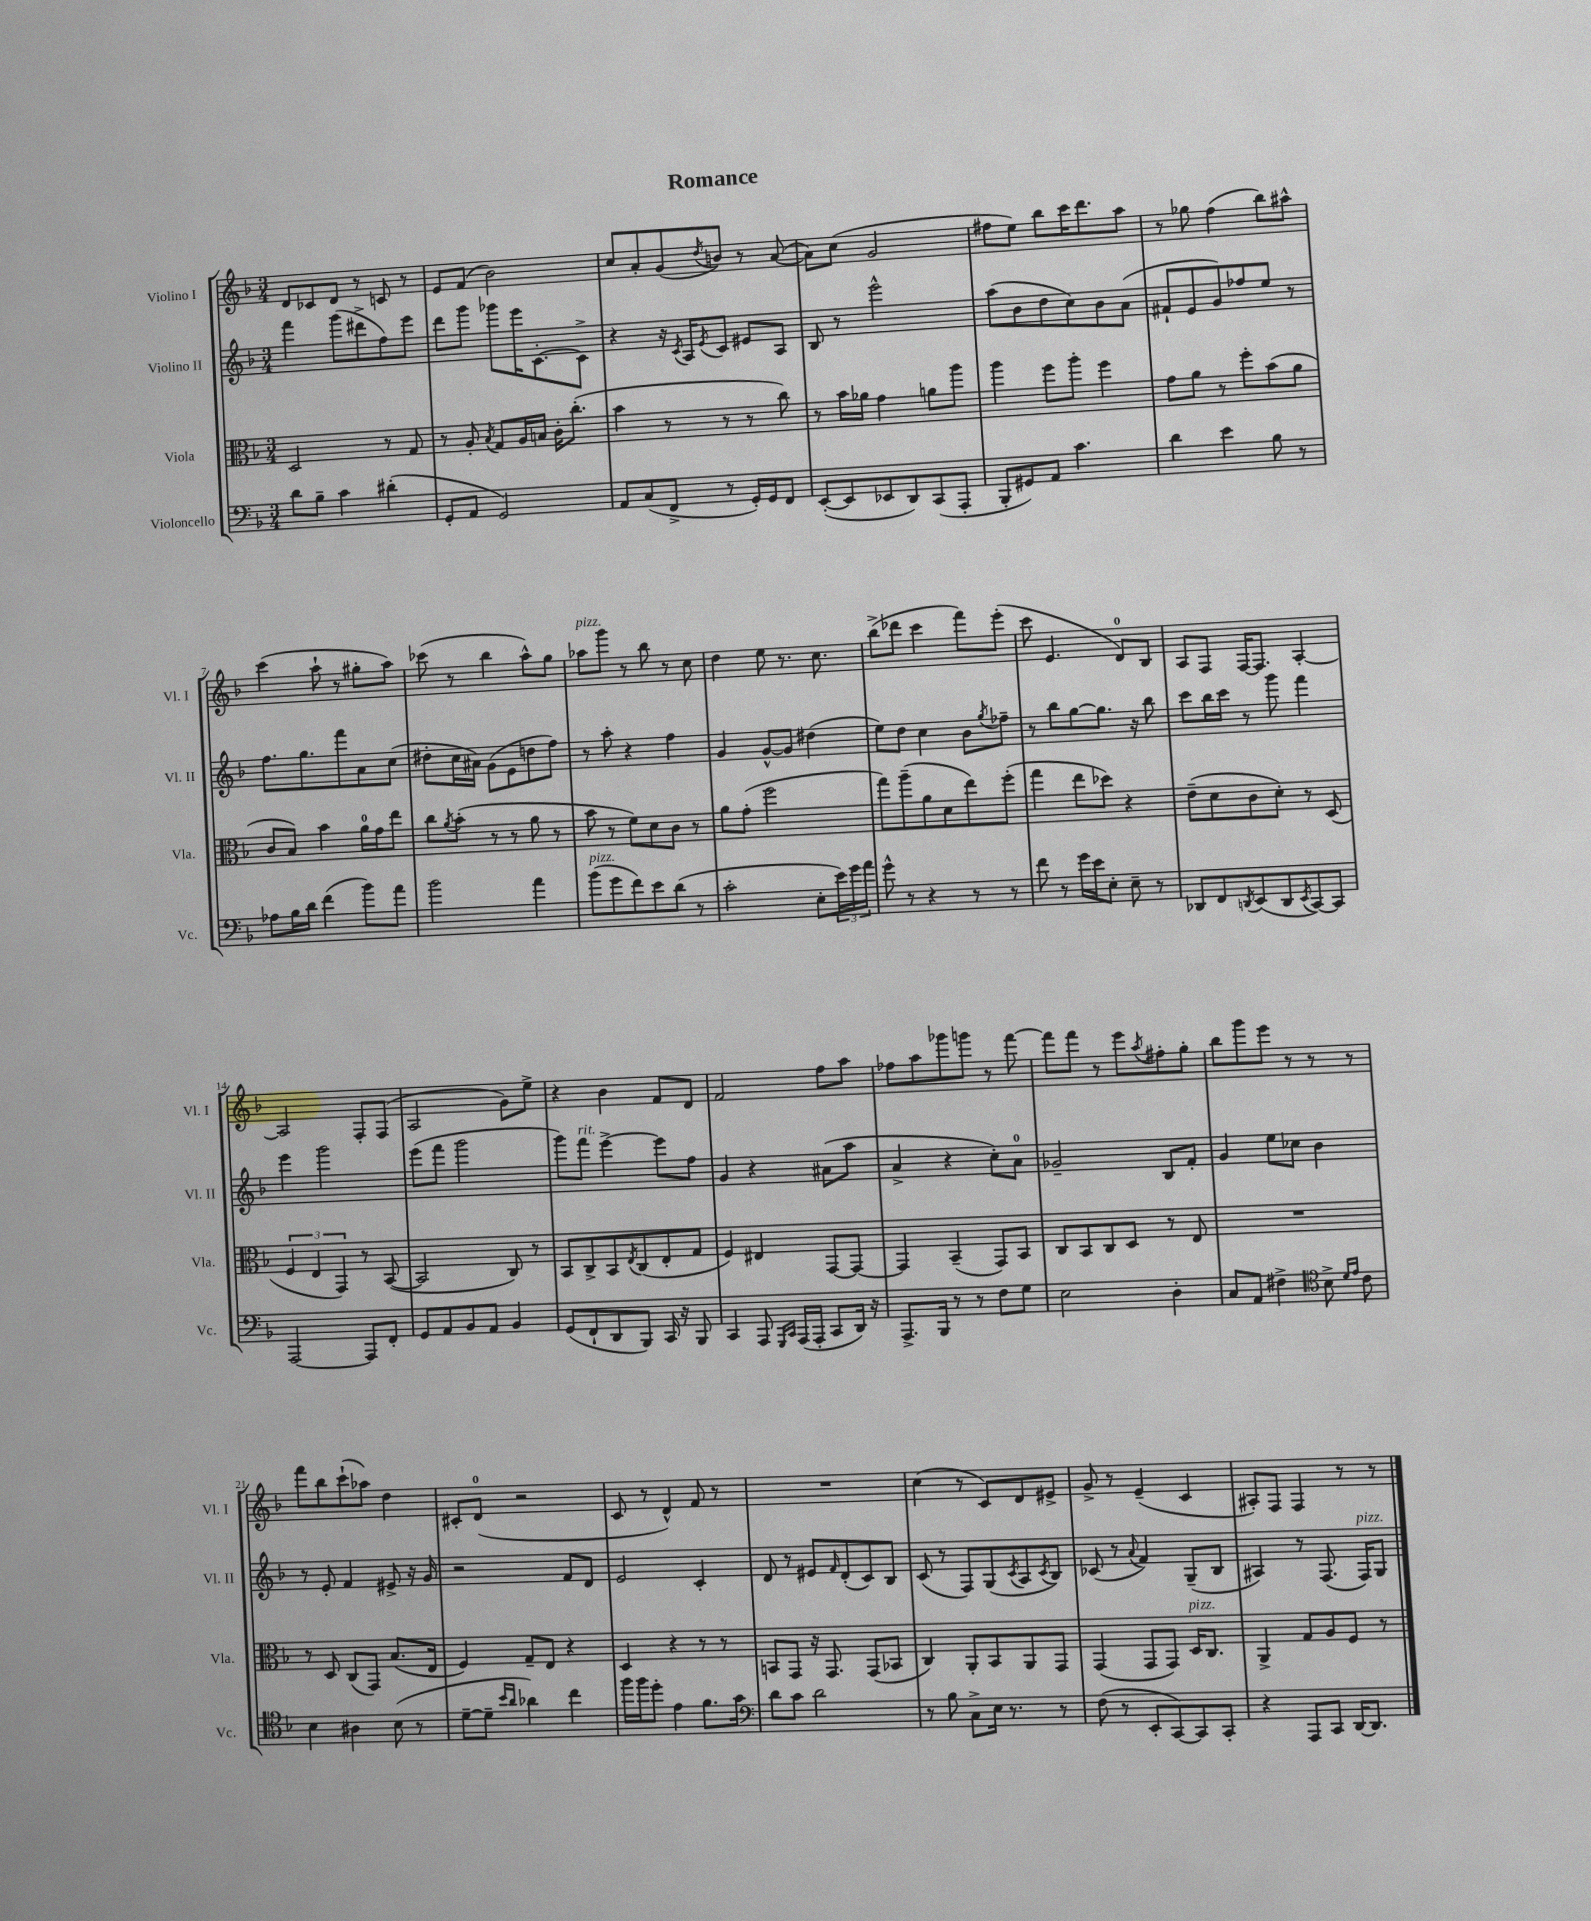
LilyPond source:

\header { title = "Romance" }
<<
\new StaffGroup <<
\new Staff = "s0" \with { instrumentName = "Violino I" shortInstrumentName = "Vl. I" } {
    \clef treble \key f \major \numericTimeSignature \time 3/4
    d'8 ces'8 d'8 r8 c'8 r8 |
    e'8 f'8( bes'2) |
    c''8 a'8-. g'8( \acciaccatura { d''8 } b'8) r8 a'8~( |
    a'8) c''8( g'2 |
    fis''8 e''8) bes''8 c'''16 d'''8. a''8 |
    r8 ges''8 f''4( bes''8) ais''8-^ |
    c'''4( a''8-! r8 gis''8-. a''8) |
    ces'''8( r8 bes''4 a''8-^) g''8 |
    aes''8^\markup { \italic "pizz." } g'''8 r8 bes''8 r8 c''8 |
    d''4 e''8 r8. c''8. |
    bes''8->( des'''8 c'''4 f'''8) e'''8-.( |
    c'''8 e'4. d'8-0) bes8 |
    a8 f8 f16~ f8. a4~-. |
    a2 f8-. f8( |
    a2 g'8) e''8-> |
    r4 bes'4 f'8 d'8 |
    f'2 f''8 a''8 |
    fes''8 a''8 ges'''8 g'''8 r8 f'''8~ |
    f'''8 f'''8 r8 e'''8 \acciaccatura { a''8 } fis''8-. g''8-. |
    bes''8 g'''8 e'''8 r8 r8 r8 |
    f'''8 bes''8 c'''8-!( aes''8) d''4 |
    cis'8-. d'8-0( r2 |
    c'8 r8 d'4-^) f'8 r8 |
    R2. |
    c''4( r8 c'8) d'8 eis'8-> |
    g'8-> r8 e'4--( c'4 |
    ais8-.) f8 f4 r8 r8 \bar "|." |
}
\new Staff = "s1" \with { instrumentName = "Violino II" shortInstrumentName = "Vl. II" } {
    \clef treble \key f \major \numericTimeSignature \time 3/4
    f'''4 g'''8( dis'''8-> f''8) e'''8 |
    d'''8 g'''8 ges'''8 e'''16 c'8.~-. c'8-> |
    r4 r16 \acciaccatura { c'8 } a16 \acciaccatura { e'8 } c'8 eis'8 a8 |
    bes8 r8 e'''2-^ |
    a''8( bes'8 d''8 c''8) bes'8 a'8( |
    fis'8-! e'8 g'8) fes''8 e''8 r8 |
    f''8. g''8. f'''8 a'8 c''8( |
    dis''8-. c''16 ais'16) g'8( e'8 d''8 f''8) |
    r8 a''8-. r4 f''4 |
    g'4 g'8~-^ g'8 dis''4( |
    e''8) d''8 c''4 bes'8 \acciaccatura { g''8 } fes''8-- |
    r8 bes''8 g''8~ g''8. r16 bes''8 |
    c'''8 bes''16 c'''16 r8 g'''8 f'''4 |
    e'''4 g'''2 |
    e'''8( f'''8 g'''2 |
    g'''8) f'''8^\markup { \italic "rit." } e'''4~-> e'''8 f''8 |
    g'4 r4 ais'8( a''8 |
    a'4-> r4 c''8-.) a'8-0 |
    ges'2-- bes8 f'8-. |
    g'4 e''8 ces''8 bes'4 |
    r8 e'8-. f'4 eis'8-> r16 g'16 |
    r2 f'8 d'8 |
    e'2 c'4-. |
    d'8 r8 eis'8 \grace { f'16 } d'8-.( c'8) bes8 |
    c'8( r8 f8) g8( \acciaccatura { c'8 } a8 \acciaccatura { c'8 } bes8) |
    ces'8( r8 \appoggiatura { a'8 } f'4) g8--( bes8 |
    ais4) r8 f8.( f16^\markup { \italic "pizz." }) g8 \bar "|." |
}
\new Staff = "s2" \with { instrumentName = "Viola" shortInstrumentName = "Vla." } {
    \clef alto \key f \major \numericTimeSignature \time 3/4
    d2 r8 g8 |
    r8 a8-. \acciaccatura { bes8 } g8 a16 b16 c'16-. c''8.-.( |
    bes'4 r8 r8 r8 c''8) |
    r8 bes'16 aes'16 g'4 a'8 a''8 |
    a''4 f''8 a''8-. f''4 |
    g'8 a'8 r8 f''8-. bes'8( a'8 |
    c'8 bes8) bes'4 a'16-0 g'16 e''8 |
    c''8 \acciaccatura { a'8 } bes'8-.( r8 r8 a'8 r8 |
    bes'8 r8 f'8) d'8 c'8 r8 |
    a'8 g'8-.( f''2 |
    g''8) a''8--( a'8 d'8 e''8) f''8-.( |
    g''4 e''8 des''8) r4 |
    e'8--( d'8 c'8 d'8-.) r8 d8( |
    \tuplet 3/2 { f4 e4 g,4) } r8 bes,8~( |
    bes,2 c8) r8 |
    bes,8 c8-> bes,8 \acciaccatura { e8 } c8( e8-. g8 |
    f4) eis4 g,8~ g,8~ |
    g,4 bes,4--( g,8) bes,8 |
    c8 bes,8 c8 d8 r8 e8 |
    R2. |
    r8 d8 c8( g,8) bes8.( e16 |
    f4) g8-- e8 r4 |
    d4 r4 r8 r8 |
    b,8 g,8 r16 g,8. g,8( bes,8 |
    c4) a,8-. bes,8 a,8 g,8 |
    g,4( g,8 g,8) d16^\markup { \italic "pizz." } c8. |
    a,4-> g8 a8 f8 r8 \bar "|." |
}
\new Staff = "s3" \with { instrumentName = "Violoncello" shortInstrumentName = "Vc." } {
    \clef bass \key f \major \numericTimeSignature \time 3/4
    d'8 bes8-- c'4 dis'4-.( |
    g,8-. a,8 g,2) |
    a,8 c8( f,8-> r8 g,16-.) g,16 f,8 |
    e,8~-.( e,8 ees,8 d,8) c,8( a,,8-. |
    bes,,8-. gis,8) a,8 c'4. |
    d'4 e'4 bes8 r8 |
    aes8 bes16 d'16 f'4( bes'8) a'8 |
    bes'2 a'4 |
    bes'8^\markup { \italic "pizz." }( g'8 f'8) e'8 d'8( r8 |
    c'2-. e8-. \tuplet 3/2 { e'16) g'16 a'16 } |
    g'8-^ r8 r4 r8 r8 |
    f'8 r8 g'16 e'16 e8-. e8-- r8 |
    des,8 f,8 \acciaccatura { d,8 } e,8( d,8 \acciaccatura { e,8 } c,8~) c,8 |
    a,,2~ a,,8 f,8-. |
    g,8 a,8 bes,8 a,8 bes,4 |
    g,8( f,8-! d,8 bes,,8) c,16 r16 bes,,8 |
    c,4 a,,8 \grace { g,,16 c,16 } a,,16( a,,16-. c,8 d,16) r16 |
    a,,8.-> bes,,16 r8 r8 f8 g8 |
    e2 d4-. |
    c8 a,8 fis4-> \clef tenor bes8-> \grace { d'16 e'16 } c'8 |
    bes4 ais4 bes8( r8 |
    d'8~-- d'8-- \grace { bes'16 a'16 } aes'4) c''4 |
    f''16 f''16 d''8-. e'4 f'8. g'16 |
    \clef bass d'8 c'8 d'2 |
    r8 bes8 c8-> e16 r8. r8 |
    f8( r8 e,8-. c,8~) c,8 c,8-. |
    r4 a,,8 c,8 d,16~ d,8. \bar "|." |
}
>>
>>
